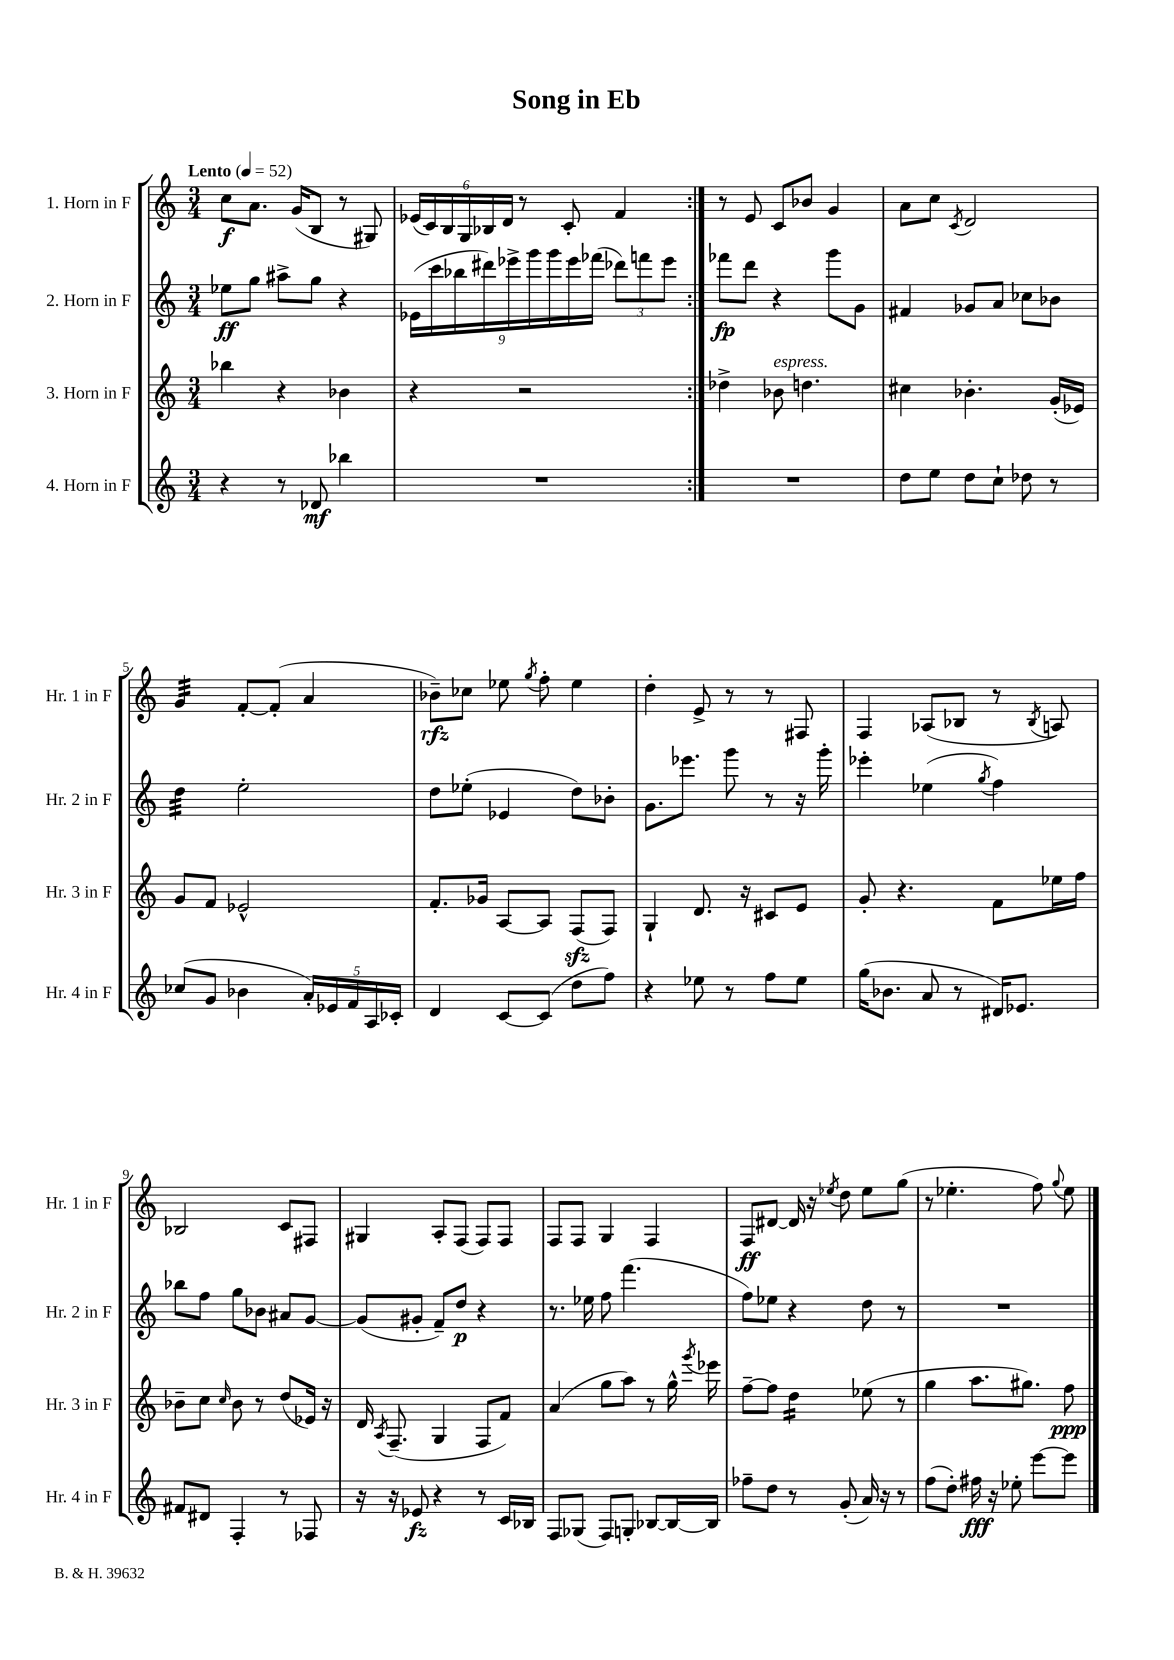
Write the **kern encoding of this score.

**kern	**kern	**kern	**kern
*staff4	*staff3	*staff2	*staff1
*clefG2	*clefG2	*clefG2	*clefG2
*k[]	*k[]	*k[]	*k[]
*M3/4	*M3/4	*M3/4	*M3/4
*MM52	*MM52	*MM52	*MM52
4r	4bb-	8ee-	8cc
.	.	8gg	8.a
8r	4r	8aa#^	.
.	.	.	(16g
8d-	.	8gg	8B
4bb-	4b-	4r	8r
.	.	.	8G#)
=	=	=	=
2.r	4r	(18e-	(24e-
.	.	.	24c)
.	.	18ccc	.
.	.	.	24B
.	.	18bb-	.
.	.	.	24G
.	.	18ddd#)	24B-
.	.	.	24d
.	.	18eee-^	.
.	2r	.	8r
.	.	18ggg	.
.	.	18ggg	.
.	.	.	8c'
.	.	18eee-	.
.	.	(18fff-	.
.	.	12ddd-)	4f
.	.	12fff	.
.	.	12eee-	.
=:|!	=:|!	=:|!	=:|!
2.r	4dd-^	8fff-	8r
.	.	8ddd	8e
.	8b-	4r	8c
.	4.dd	.	8b-
.	.	8ggg	4g
.	.	8g	.
=	=	=	=
8dd	4cc#	4f#	8a
8ee	.	.	8cc
.	.	.	8qc
8dd	4.b-'	8g-	2d
8cc`	.	8a	.
8dd-	.	8cc-	.
8r	(16g'	8b-	.
.	16e-)	.	.
=	=	=	=
(8cc-	8g	4dd	4g
8g	8f	.	.
4b-	2e-^^	2ee'	[8f'
.	.	.	(8f']
20a')	.	.	4a
20e-	.	.	.
20f	.	.	.
20A	.	.	.
20c-'	.	.	.
=	=	=	=
4d	8.f'	8dd	8b-~)
.	.	(8ee-'	8cc-
.	16g-	.	.
[8c	[8A	4e-	8ee-
.	.	.	8qgg
(8c]	8A]	.	8ff'
8dd	(8F	8dd)	4ee-
8ff)	8F)	8b-'	.
=	=	=	=
4r	4G`	8.g	4dd'
.	.	8.eee-	.
8ee-	8.d	.	8e^
8r	.	8ggg	8r
.	16r	.	.
8ff	8c#	8r	8r
8ee-	8e	16r	8F#
.	.	16ggg'	.
=	=	=	=
(16gg	8g'	4eee-'	4F
8.b-	.	.	.
.	4.r	.	.
8a	.	(4ee-	(8A-
8r	.	.	8B-
.	.	8qgg	.
16d#)	8f	4ff)	8r
8.e-	.	.	.
.	.	.	8qB-
.	16ee-	.	8A)
.	16ff	.	.
=	=	=	=
8f#	8b-~	8bb-	2B-
8d#	8cc	8ff	.
.	16qqcc	.	.
4F'	8b-	8gg	.
.	8r	8b-	.
8r	(8dd	8a#	8c
8F-	16e-)	[8g	8F#
.	16r	.	.
=	=	=	=
16r	16d	(8g]	4G#
.	8qA	.	.
16r	(8.F~	.	.
8e-	.	8g#'	.
4r	4G	8f~)	8A'
.	.	8dd	(8F
8r	8F	4r	8F)
16c	8f)	.	8F
16B-	.	.	.
=	=	=	=
8F	(4a	8.r	8F
(8G-	.	.	8F
.	.	16ee-	.
8F)	8gg	8ff	4G
8G'	8aa)	(4.fff	.
[8B-	8r	.	4F
16B-_	16gg^^	.	.
.	8qggg	.	.
16B-]	16eee-	.	.
=	=	=	=
8ff-~	[8ff~	8ff)	8F
8dd	8ff]	8ee-	[8d#
8r	4dd	4r	16d#]
.	.	.	16r
.	.	.	8qee-
(8g'	.	.	8dd
16a)	(8ee-	8dd	8ee-
16r	.	.	.
8r	8r	8r	(8gg
=	=	=	=
(8ff	4gg	2.r	8r
8dd')	.	.	4.ee-'
16ff#	8.aa	.	.
16r	.	.	.
8ee-'	.	.	.
.	8.gg#)	.	.
[8eee	.	.	8ff)
.	.	.	8qqgg
8eee]	8ff	.	8ee-
==	==	==	==
*-	*-	*-	*-
